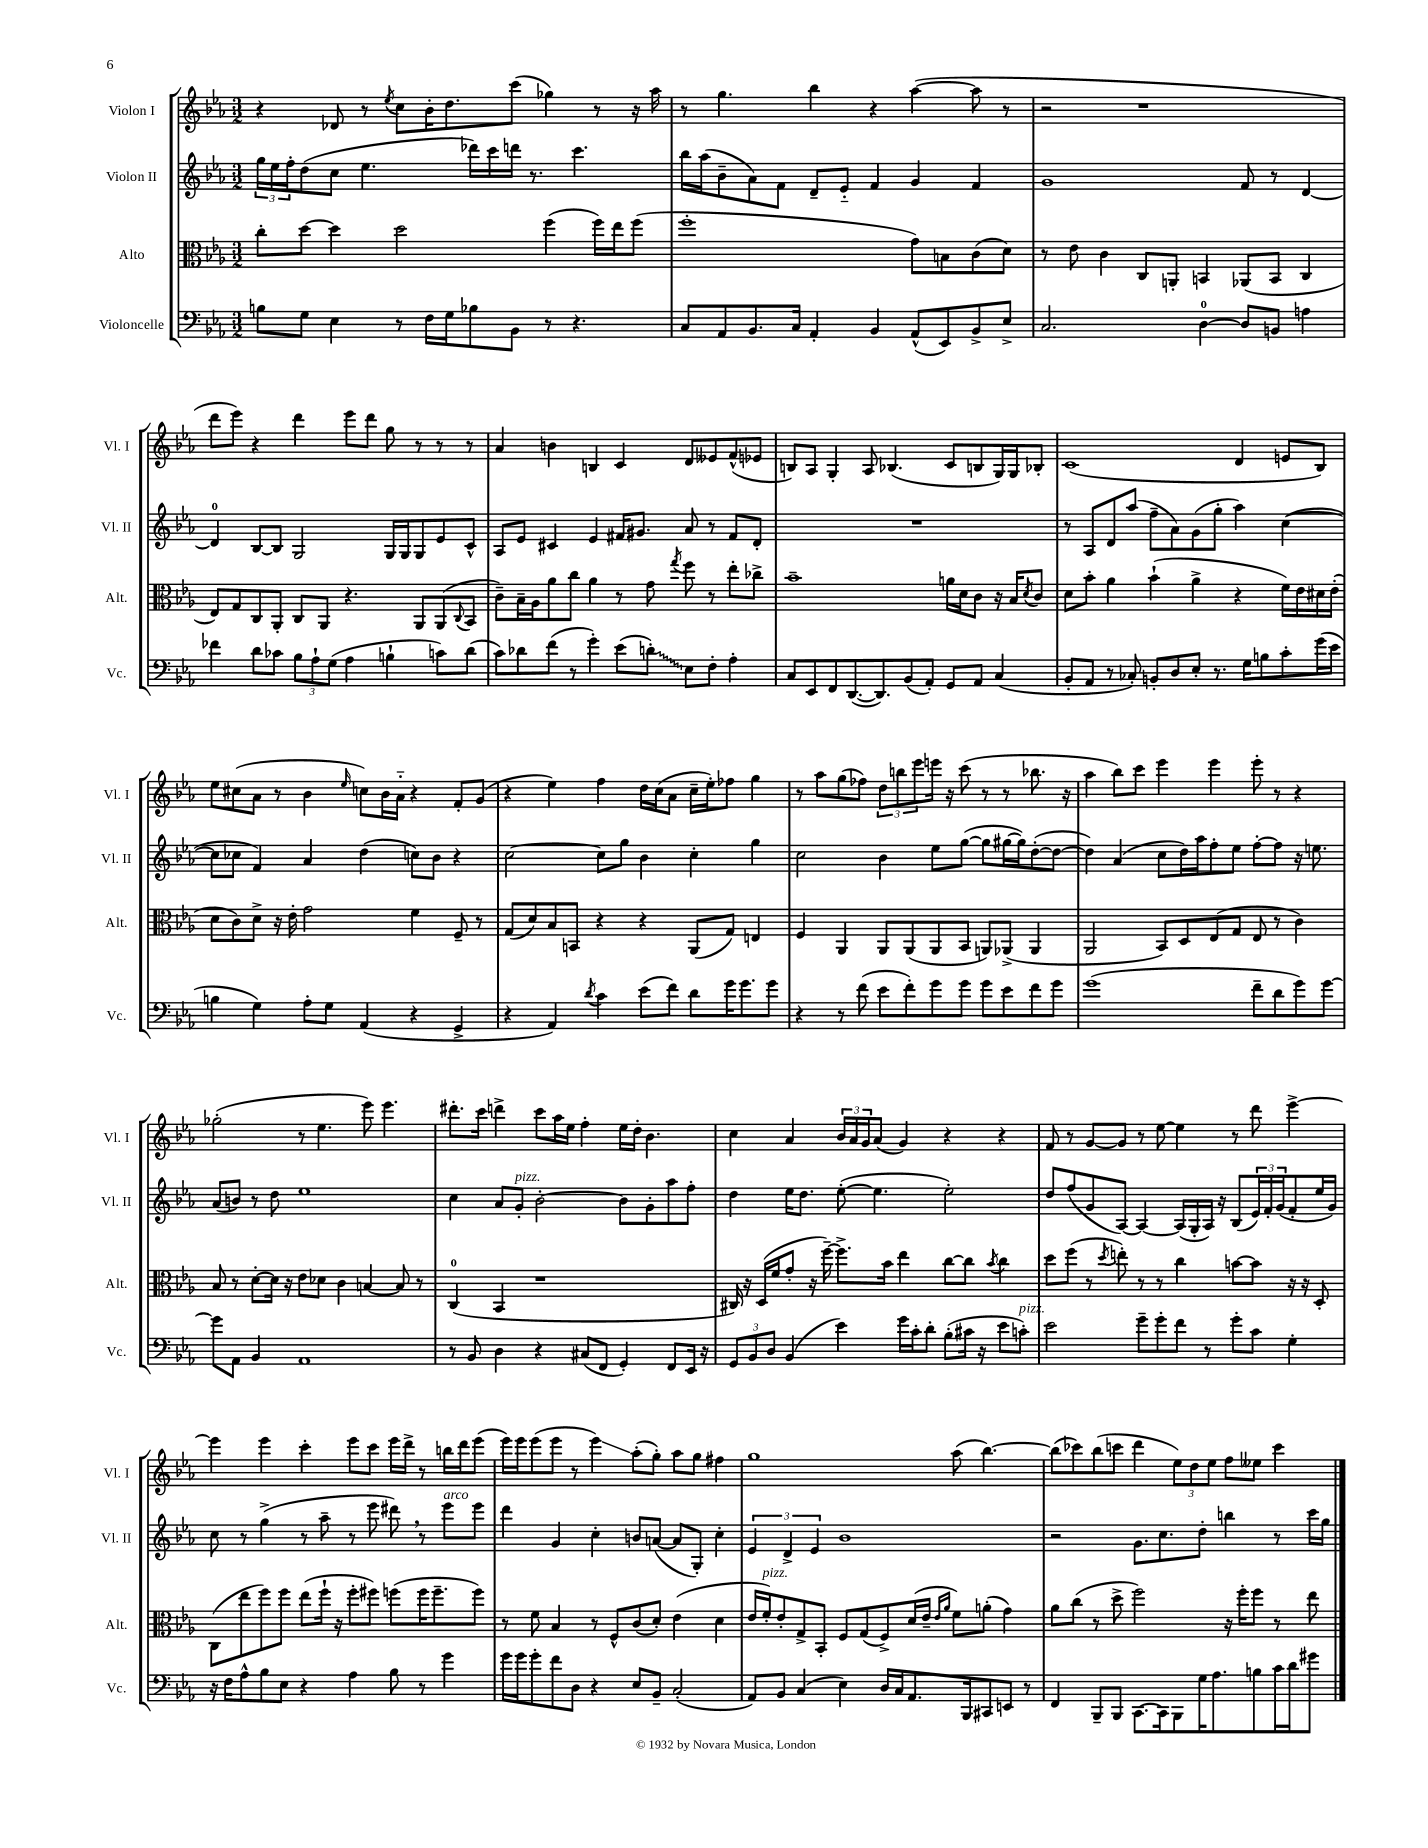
<<
\new StaffGroup <<
\new Staff = "s0" \with { instrumentName = "Violon I" shortInstrumentName = "Vl. I" } {
    \clef treble \key ees \major \numericTimeSignature \time 3/2
    r4 des'8 r8 \acciaccatura { ees''8 } c''8 bes'16-. d''8. c'''8( ges''4) r8 r16 aes''16 |
    r8 g''4. bes''4 r4 aes''4~( aes''8 r8 |
    r2 r1 |
    d'''8 ees'''8) r4 d'''4 ees'''8 d'''8 g''8 r8 r8 r8 |
    aes'4 b'4 b4 c'4 d'8 eeses'8 f'8-^( ees'8 |
    b8) aes8 g4-. aes8 bes4.( c'8 b8 g16) g16 bes8-. |
    c'1( d'4 e'8 bes8) |
    ees''8 cis''8( aes'8 r8 bes'4 \grace { ees''16 } c''8) bes'16 aes'16-_ r4 f'8-. g'8( |
    r4 ees''4) f''4 d''16 c''16( aes'8 c''16-- ees''16-.) fes''8 g''4 |
    r8 aes''8 g''8( fes''8) \tuplet 3/2 { d''8 b''8 ees'''8 } e'''16 r16 c'''8( r8 r8 bes''8. r16 |
    aes''4 bes''8) c'''8 ees'''4 ees'''4 ees'''8-. r8 r4 |
    ges''2-.( r8 ees''4. ees'''8) ees'''4. |
    dis'''8.-. c'''16 d'''4-> c'''8 aes''16 ees''16 f''4-. ees''16 d''16-. bes'4. |
    c''4 aes'4 \tuplet 3/2 { bes'16 aes'16 g'16 } aes'8( g'4) r4 r4 |
    f'8 r8 g'8~ g'8 r8 ees''8~ ees''4 r8 d'''8 ees'''4~-> |
    ees'''4 ees'''4 c'''4-. ees'''8 c'''8 ees'''16 d'''16-> r8 b''16 d'''16 ees'''8( |
    ees'''16) ees'''16 ees'''8( ees'''8 r8 ees'''4\glissando) aes''8-.( g''8-.) aes''8 g''8 fis''4 |
    g''1 aes''8( bes''4.~) |
    bes''8( ces'''8) bes''8( c'''8 d'''4 \tuplet 3/2 { ees''8) d''8 ees''8 } f''8 eeses''8 c'''4 \bar "|." |
}
\new Staff = "s1" \with { instrumentName = "Violon II" shortInstrumentName = "Vl. II" } {
    \clef treble \key ees \major \numericTimeSignature \time 3/2
    \tuplet 3/2 { g''16 ees''16 f''16-. } d''8( c''8 ees''4. des'''16) c'''16 d'''16 r8. c'''4. |
    bes''16 aes''16( bes'8-- aes'8) f'8 d'8-- ees'8-_ f'4 g'4 f'4 |
    g'1 f'8 r8 d'4~ |
    d'4-0 bes8~ bes8 g2 g16 g16 g8 ees'8 c'8-^ |
    aes8 ees'8 cis'4 ees'4 fis'16 gis'8. aes'8 r8 fis'8 d'8-. |
    R1. |
    r8 aes8 d'8 aes''8( f''8-- aes'8) g'8( g''8-. aes''4) c''4~( |
    c''8 ces''8 f'4) aes'4 d''4( c''8) bes'8 r4 |
    c''2~ c''8 g''8 bes'4 c''4-. g''4 |
    c''2 bes'4 ees''8 g''8~( g''8 gis''16~ gis''16) d''8~-.( d''8~ |
    d''4) aes'4( c''8 d''16) aes''16 f''8-. ees''8 f''8~-. f''8 r16 e''8. |
    aes'8( b'8) r8 d''8 ees''1 |
    c''4 aes'8 g'8-.^\markup { \italic "pizz." } bes'2~-. bes'8 g'8-. aes''8 f''8-. |
    d''4 ees''16 d''8. ees''8~-.( ees''4. ees''2-.) |
    d''8 f''8( g'8 aes8~) aes4~ aes16( g16-. aes16) r16 bes8( \tuplet 3/2 { ees'16) f'16-. g'16( } f'8-. ees''16 g'16) |
    c''8 r8 g''4->( r8 aes''8-- r8 ees'''8 dis'''8) \breathe r8 ees'''8^\markup { \italic "arco" } ees'''8 |
    d'''4 g'4 c''4-. b'8 a'8~( a'8 g8-.) c''4-. |
    \tuplet 3/2 { ees'4 d'4-> ees'4 } bes'1 |
    r2 g'8. c''8. d''8-. b''4 r8 c'''16 g''16 \bar "|." |
}
\new Staff = "s2" \with { instrumentName = "Alto" shortInstrumentName = "Alt." } {
    \clef alto \key ees \major \numericTimeSignature \time 3/2
    c''8-. d''8~ d''4 d''2 f''4( f''16) ees''16 f''8( |
    f''1-. g'8) b8 c'8( d'8) |
    r8 ees'8 c'4 c8 a,8-. b,4 aes,8( b,8 c4 |
    ees8) g8 c8 aes,8-. c8 aes,8 r4. aes,8 aes,8( \appoggiatura { c8 } bes,8 |
    c'8--) bes16-- aes16 aes'8 c''8 aes'4 r8 g'8 \acciaccatura { g''8 } f''8 r8 ees''8-. ces''8-> |
    bes'1-- a'16 d'16 c'8 r16 bes16 \acciaccatura { d'8 } c'8 |
    d'8 bes'8-. aes'4 bes'4-!( aes'4-> r4 f'16) ees'16 dis'16 ees'16-.( |
    d'8 c'8) d'8-> r16 ees'16-. g'2 f'4 f8-- r8 |
    g8( d'8) bes8 b,8 r4 r4 aes,8( g8) e4 |
    f4 aes,4 aes,8 aes,8( aes,8 bes,8 a,8) aes,8->( aes,4 |
    aes,2 bes,8) d8 ees8( g8 ees8 r8 c'4) |
    bes8 r8 d'8~-. d'16 r16 ees'8 des'8 c'4 b4~ b8 r8 |
    c4-0( bes,4 r1 |
    cis16) r16 d16( f'16 g'8-. r16 f''16~--) f''8.-> bes'16 ees''4 c''8~ c''8 \acciaccatura { bes'8 } c''4 |
    d''8 f''8( r8 \acciaccatura { d''8 } e''8-.) r8 r8 c''4 b'8~ b'8 r16 r16 d8-. |
    c8( ees''8 f''8) f''8 ees''8( f''16-! r16 f''8-. fis''8) f''8( f''16 f''8.-- f''8) |
    r8 f'8 bes4 r8 f8-^ c'8( d'8-.) ees'4( d'4 |
    ees'16 f'16-.^\markup { \italic "pizz." }) ees'8-. g8-> bes,8-. f8 g8( f8->) d'16( ees'16-- \grace { ees'16 aes'16 } f'8) a'8-.( g'4) |
    aes'8 c''8( r8 d''8-> f''2) r16 f''16-. f''8 r8 ees''8 \bar "|." |
}
\new Staff = "s3" \with { instrumentName = "Violoncelle" shortInstrumentName = "Vc." } {
    \clef bass \key ees \major \numericTimeSignature \time 3/2
    b8 g8 ees4 r8 f16 g16 bes8 bes,8 r8 r4. |
    c8 aes,8 bes,8. c16 aes,4-. bes,4 aes,8-^( ees,8) bes,8-> ees8-> |
    c2. d4-0~ d8 b,8 a4 |
    fes'4 d'8 ces'8 \tuplet 3/2 { bes8 aes8-! g8( } aes4 b4-! c'8) d'8( |
    c'8) des'8 f'8( r8 g'4-.) ees'8( \once \override Glissando.style = #'zigzag d'8-.\glissando) ees8 f8-. aes4-. |
    c8 ees,8 f,8 d,8.~( d,8.) bes,8( aes,8-.) g,8 aes,8 c4( |
    bes,8-. aes,8 r8 ces8-.) b,8-. d8 ees8-. r8. g16 b8 c'8-. g'16( ees'16 |
    b4 g4) aes8-. g8 aes,4( r4 g,4-> |
    r4 aes,4) \acciaccatura { d'8 } c'4 ees'8( f'8) d'8 g'16 g'8. g'8 |
    r4 r8 f'8( ees'8 f'8-.) g'8 g'8 g'8 ees'8 f'8 g'8 |
    g'1( f'8-- d'8 g'8) g'8~ |
    g'8 aes,8 bes,4 aes,1 |
    r8 bes,8 d4 r4 cis8( f,8 g,4-.) f,8 ees,16 r16 |
    \tuplet 3/2 { g,8 bes,8 d8 } bes,4( ees'4) g'16 c'16-. d'8-. bes8-.( cis'16 r16 ees'8 c'8-.^\markup { \italic "pizz." }) |
    ees'2 g'8-- g'8-. f'8 r8 g'8-. c'8 g4-. |
    r16 f16 aes8-^ bes8 ees8 r4 aes4 bes8 r8 g'4 |
    g'16 g'16 g'8-. f'8 d8 r4 ees8 bes,8-- c2-.( |
    aes,8) bes,8 c4( ees4) d16 c16 aes,8. bes,,16 cis,8 e,8 r8 |
    f,4 bes,,8-- bes,,8 c,8.~ c,16 bes,,8 g16 aes8. b8 c'16 d'16 gis'8 \bar "|." |
}
>>
>>
\layout { \context { \Score \remove "Bar_number_engraver" } }
